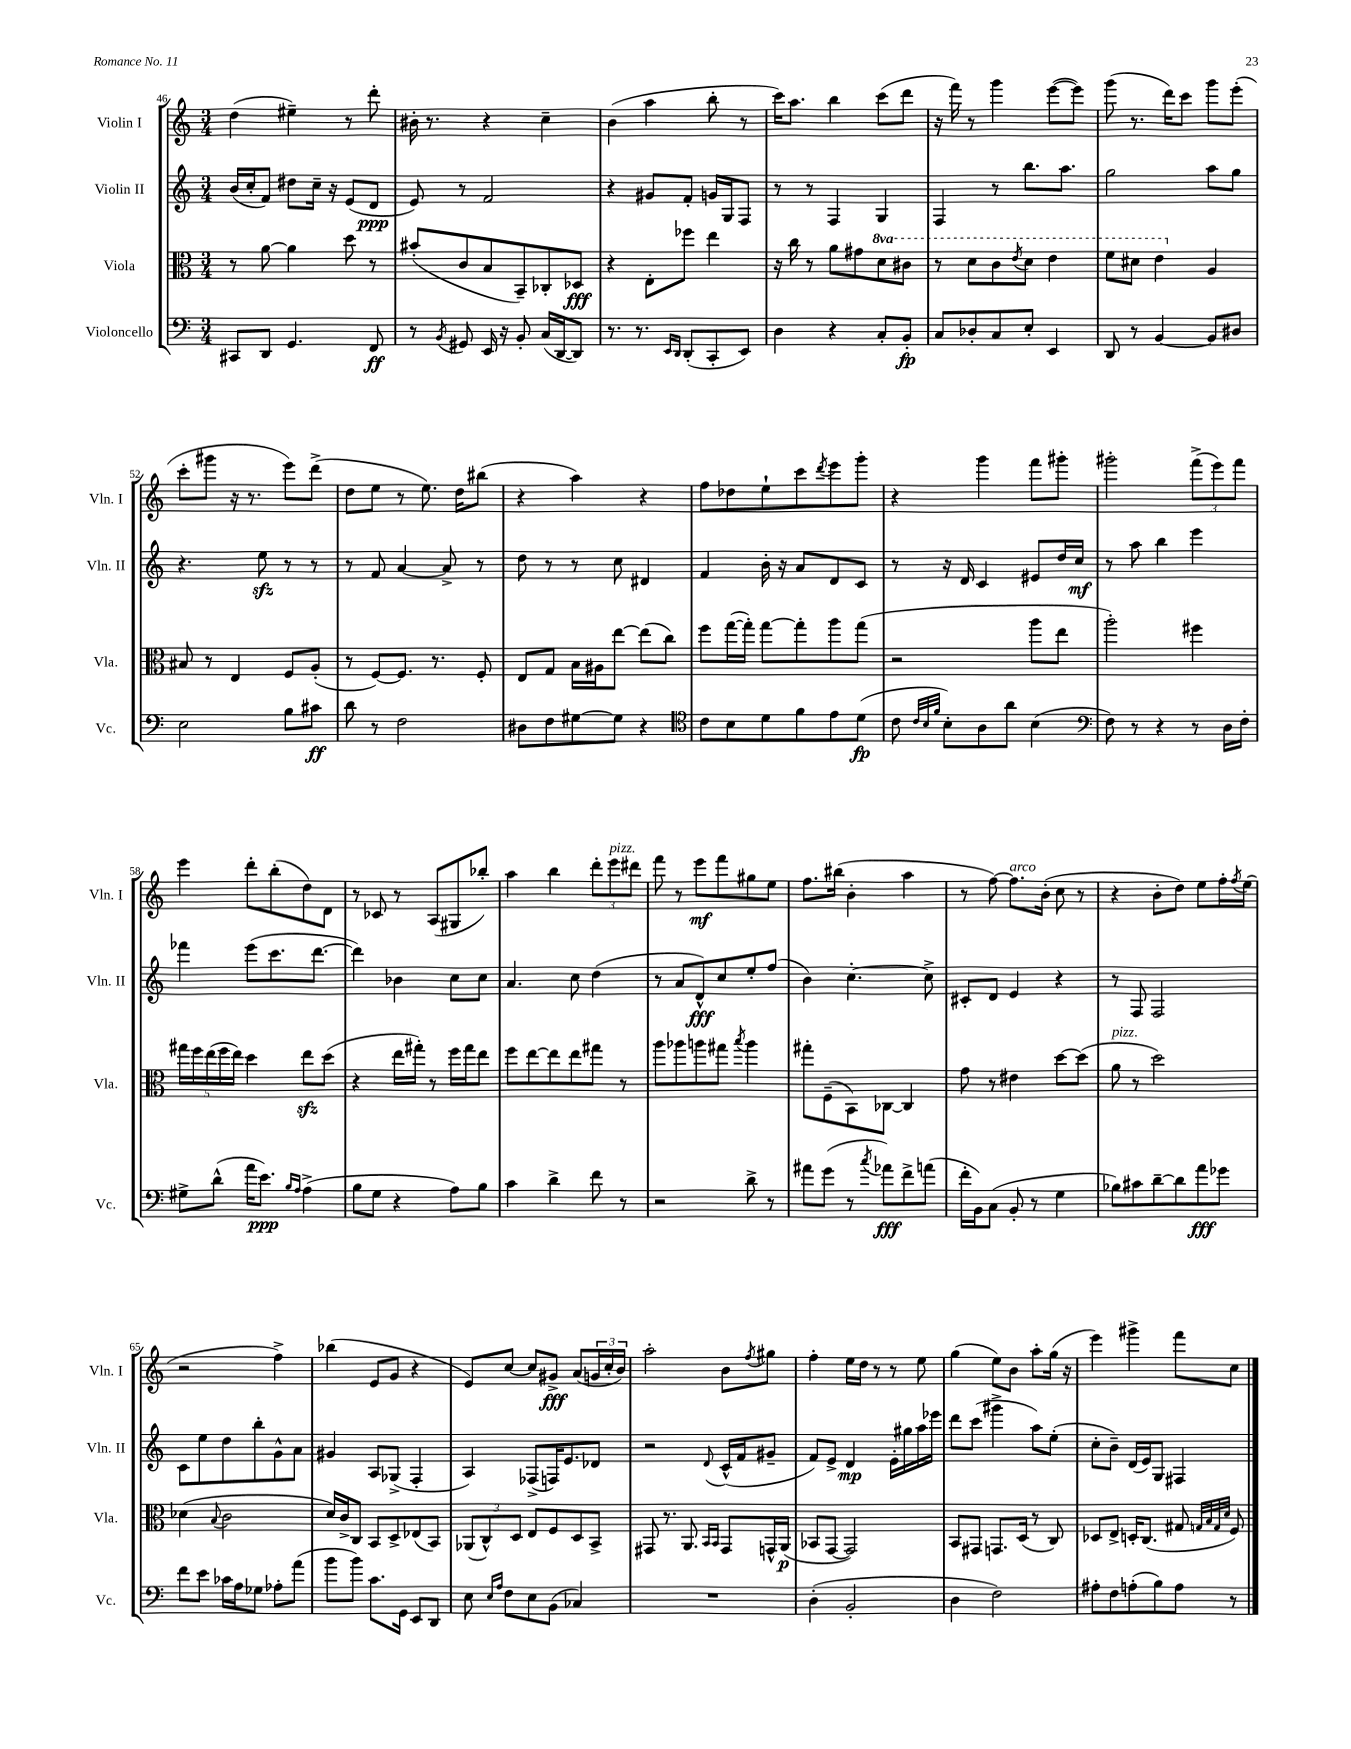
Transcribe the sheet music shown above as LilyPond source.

<<
\new StaffGroup <<
\new Staff = "s0" \with { instrumentName = "Violin I" shortInstrumentName = "Vln. I" } {
    \clef treble \key c \major \numericTimeSignature \time 3/4
    d''4( eis''4--) r8 d'''8-. |
    bis'16-. r8. r4 c''4-- |
    b'4( a''4 b''8-. r8 |
    c'''16) a''8. b''4 c'''8( d'''8 |
    r16 f'''16) r8 g'''4 e'''8~( e'''8) |
    g'''8( r8. d'''16) c'''8 g'''8 e'''8-.( |
    c'''8-. gis'''8 r16 r8. e'''8) d'''8->( |
    d''8 e''8 r8 e''8.) d''16 bis''8( |
    r4 a''4) r4 |
    f''8 des''8 e''8-! c'''8 \acciaccatura { d'''8 } e'''8 g'''8-. |
    r4 g'''4 f'''8 gis'''8-. |
    gis'''2-. \tuplet 3/2 { f'''8->( e'''8) f'''8 } |
    e'''4 d'''8-. b''8-.( d''8) d'8 |
    r8 ces'8 r8 a8( gis8 bes''8-.) |
    a''4 b''4 \tuplet 3/2 { d'''8-. e'''8^\markup { \italic "pizz." } dis'''8 } |
    f'''8 r8 e'''8\mf f'''8 gis''8 e''8 |
    f''8. bis''16( b'4-. a''4 |
    r8 f''8~) f''8.^\markup { \italic "arco" } b'16-.( c''8 r8 |
    r4 b'8-. d''8) e''8 f''16-. \acciaccatura { f''8 } e''16( |
    r2 f''4->) |
    bes''4( e'8 g'8 r4 |
    e'8) c''8~ c''8 gis'8->\fff a'8( \tuplet 3/2 { g'16 c''16-. b'16) } |
    a''2-. b'8 \acciaccatura { f''8 } gis''8 |
    f''4-. e''16 d''16 r8 r8 e''8 |
    g''4( e''8) b'8 a''8-. g''16( r16 |
    e'''4) gis'''4-> f'''8 c''8 \bar "|." |
}
\new Staff = "s1" \with { instrumentName = "Violin II" shortInstrumentName = "Vln. II" } {
    \clef treble \key c \major \numericTimeSignature \time 3/4
    b'16( c''16-. f'8) dis''8 c''16-- r16 e'8( d'8\ppp |
    e'8) r8 f'2 |
    r4 gis'8 f'8-. g'16 g16 f8 |
    r8 r8 f4 g4 |
    f4 r8 b''8. a''8. |
    g''2 a''8 g''8 |
    r4. e''8\sfz r8 r8 |
    r8 f'8 a'4~ a'8-> r8 |
    d''8 r8 r8 c''8 dis'4 |
    f'4 b'16-. r16 a'8 d'8 c'8 |
    r8 r16 d'16 c'4 eis'8 d''16 c''16\mf |
    r8 a''8 b''4 e'''4 |
    fes'''4 e'''8( c'''8. d'''8.~ |
    d'''4) bes'4 c''8 c''8 |
    a'4. c''8 d''4( |
    r8 a'8 d'8-^\fff) c''8 e''8-. f''8( |
    b'4) c''4.~-. c''8-> |
    cis'8-. d'8 e'4 r4 |
    r8 f8 f2 |
    c'8 e''8 d''8 b''8-. g'8-^ a'8 |
    gis'4 a8 ges8->( f4-. |
    a4) fes8->( f16) e'8. des'8 |
    r2 \appoggiatura { d'8 } c'16-^( f'16 gis'8-- |
    f'8) e'8-> d'4\mp e'16-. gis''16 a''16 ees'''16 |
    d'''8 c'''8( gis'''4-> a''8) e''8-.( |
    c''8-. b'8--) d'16( e'16) g8 fis4 \bar "|." |
}
\new Staff = "s2" \with { instrumentName = "Viola" shortInstrumentName = "Vla." } {
    \clef alto \key c \major \numericTimeSignature \time 3/4 \set Staff.ottavationMarkups = #ottavation-simple-ordinals
    r8 a'8~ a'4 d''8 r8 |
    bis'8-.( c'8 b8 b,8--) ces8-. des8\fff |
    r4 e8-. fes''8 e''4 |
    r16 c''16 r8 a'8 gis'8 \ottava #1 d''8 cis''8 |
    r8 d''8 c''8 \acciaccatura { e''8 } d''8 e''4 |
    f''8 dis''8 e''4 \ottava #0 a4 |
    bis8 r8 e4 f8 a8-.( |
    r8 f8~) f8. r8. f8-. |
    e8 g8 b16 ais16 e''8~ e''8( c''8) |
    f''8 g''16~( g''16-.) g''8~ g''8-. a''8 g''8( |
    r2 a''8 e''8 |
    a''2-.) fis''4 |
    \tuplet 5/4 { gis''16 f''16 e''16( f''16 e''16) } d''4 e''8\sfz d''8( |
    r4 e''16 gis''16-.) r8 f''16 gis''16 e''8 |
    f''8 e''8~ e''8 e''8 gis''8 r8 |
    a''8 aes''8 a''8 gis''8 \acciaccatura { b''8 } a''4 |
    gis''8-. f8--( b,8) ces8~ ces4 |
    g'8 r8 eis'4 d''8~ d''8( |
    a'8^\markup { \italic "pizz." } r8 d''2) |
    des'4( \appoggiatura { b8 } c'2 |
    d'16) c'16-> c8 b,8 d8-> ees8( b,8) |
    \tuplet 3/2 { aes,8( c8-^) d8 } e8 f8 d8 b,8-> |
    gis,8 r8. a,8. \grace { b,16 b,16 } gis,8 g,16-^ a,16\p( |
    bes,8 g,8~ g,2) |
    b,8 gis,8 g,8. d16( r8 c8) |
    des8 e8-> d16-. c8.( gis8 \grace { g32 b32 g32 d'32 } f8) \bar "|." |
}
\new Staff = "s3" \with { instrumentName = "Violoncello" shortInstrumentName = "Vc." } {
    \clef bass \key c \major \numericTimeSignature \time 3/4
    cis,8 d,8 g,4. f,8\ff |
    r8 \acciaccatura { b,8 } gis,8 e,16 r16 b,8-. c16( d,16~ d,8) |
    r8. r8. \grace { e,16 d,16 } d,8-.( c,8-. e,8) |
    d4 r4 c8-. b,8-.\fp |
    c8 des8-. c8 e8-. e,4 |
    d,8 r8 b,4~ b,8 dis8 |
    e2 b8 cis'8\ff |
    d'8 r8 f2 |
    dis8 f8 gis8~ gis8 r4 |
    \clef tenor c'8 b8 d'8 f'8 e'8 d'8\fp( |
    c'8 \grace { c'32 b32 f'32 } b8-.) a8 a'8 b4( |
    \clef bass f8) r8 r4 r8 d16 f16-. |
    gis8-> d'8-^( a'16 e'8.\ppp) \grace { b16 a16 } a4->( |
    b8 g8 r4 a8) b8 |
    c'4 d'4-> f'8 r8 |
    r2 d'8-> r8 |
    ais'8 g'8( r8 \acciaccatura { c''8 } aes'8\fff) f'8-> a'8( |
    f'16-. b,16) c8( b,8-. r8 g4 |
    bes8) cis'8 d'8~-- d'8 a'8\fff ges'8 |
    f'8 e'8 ces'16 a16 ges8 aes8-. a'8( |
    b'8 b'8) c'8. g,16 e,8 d,8 |
    e8 \grace { e16 a16 } f8 e8 b,8( ces4) |
    R2. |
    d4-.( b,2-. |
    d4 f2) |
    ais8-. f8 a8-.( b8) a8 r8 \bar "|." |
}
>>
>>
\layout { \context { \Score currentBarNumber = #46 } }
